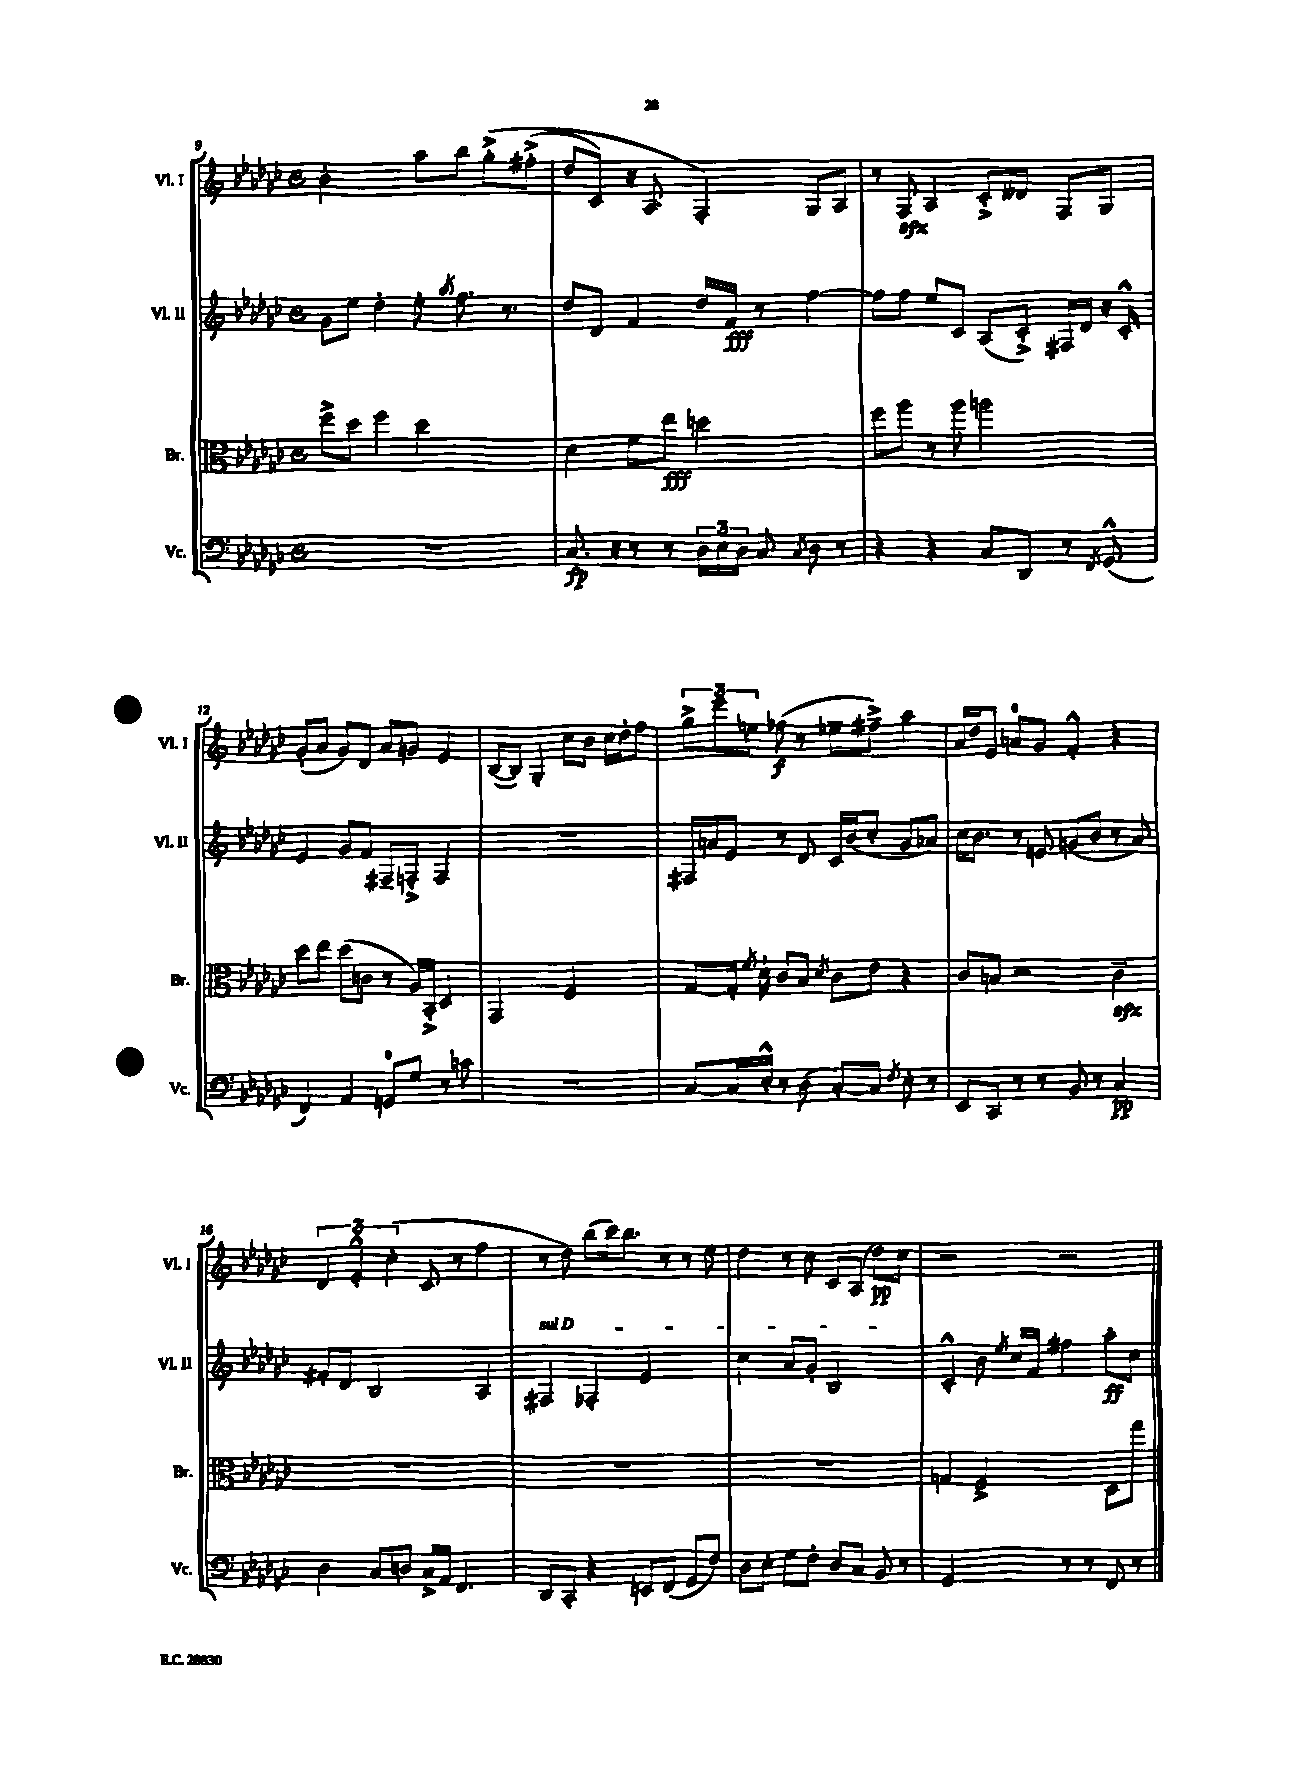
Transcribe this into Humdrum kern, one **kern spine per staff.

**kern	**kern	**kern	**kern
*staff4	*staff3	*staff2	*staff1
*clefF4	*clefC3	*clefG2	*clefG2
*k[b-e-a-d-g-c-]	*k[b-e-a-d-g-c-]	*k[b-e-a-d-g-c-]	*k[b-e-a-d-g-c-]
*M4/4	*M4/4	*M4/4	*M4/4
*met(c)	*met(c)	*met(c)	*met(c)
1r	8ff^	8g-	2b-'
.	8dd-	8ee-	.
.	4ff	4dd-'	.
.	2dd-	8ee-'	8aa-
.	.	8qaa-	.
.	.	8.ff	8bb-
.	.	.	&(8gg-'^
.	.	8.r	.
.	.	.	(8ff#'^
=	=	=	=
8.C-	4d-	8dd-	8dd-
.	.	8d-	8c-)
16r	.	.	.
8r	8f	4f	16r
.	.	.	8.A-
8r	8ee-	.	.
24D-	2dd	16dd-	4F'&)
24E-	.	.	.
.	.	16f	.
24D-	.	.	.
8C-	.	8r	.
8qC-	.	.	.
8D-	.	[4ff	8G-
8r	.	.	8A-
=	=	=	=
4r	8ff	8ff]	8r
.	8aa-	8ff	8F
4r	8r	8ee-	4A-
.	8aa-	8c-	.
8C-	2aa	(8A-	8c-'^
8DD-	.	8c-'^)	8d--
8r	.	16F#	8F
.	.	16d-	.
8qFF	.	.	.
(8GG-^^	.	16r	8G-
.	.	16c-'^^	.
=	=	=	=
4FF)	8dd-	4e-	(8g-'
.	8ee-	.	8a-
4AA-	(8dd-	8g-	8g-)
.	8c	8f	8d-
8GG	8r	8F#~	8a-
8G-	16A-)	8F'^	8g
.	16BB-'^	.	.
8r	4D-	4F	4e-
8c	.	.	.
=	=	=	=
1r	2GG-	1r	([8B-
.	.	.	8B-])
.	.	.	4G-'
.	2F	.	8cc-
.	.	.	8b-
.	.	.	16cc-
.	.	.	16dd-'
.	.	.	8ff
=	=	=	=
[8C-	[8G-	16F#	12gg-^
.	.	16a	.
.	.	.	12eee-
16C-]	16G-']	8e-	.
.	.	.	12ee
.	8qf	.	.
16E-'^^	16d-`	.	.
8r	8c-	8r	(8ff-
(8D-	8B-	8d-	8r
.	8qd-	.	.
[8C-')	8c-	16c-	8ee-~
.	.	(16b-	.
8C-]	8e-	8cc-'	8ff#~^)
8qF	.	.	.
8E-'	4r	8g-	4aa-
8r	.	8a-)	.
=	=	=	=
8EE-	8c-	16cc-	16a-
.	.	8.b-	16dd-
8CC-	8B	.	8e-
8r	2r	8r	8a
8r	.	8e	8g-
8BB-	.	(8g	4f'^^
8r	.	8b-	.
4C-	4c-~	8r	4r
.	.	8a-)	.
=	=	=	=
4D-	1r	8f#'	6d-
.	.	8d-	.
.	.	.	6e-'^^
8C-	.	2B-	.
.	.	.	(6cc-'
8D	.	.	.
16C-^	.	.	8c-
16AA-	.	.	.
4.FF	.	.	8r
.	.	4A-	4ff
=	=	=	=
8DD-	1r	4F#	8r
8CC-'	.	.	8dd-)
4r	.	4F-'	(8bb-
.	.	.	16ccc-)
.	.	.	8.bb-
8EE	.	2e-	.
(8FF	.	.	8r
8GG-	.	.	8r
8F)	.	.	8ee-
=	=	=	=
8D-	1r	4cc-	4dd-
8E-'	.	.	.
8G-	.	8a-	8r
8F'	.	8g-'	8cc-
8D-	.	2B-	8c-
8C-	.	.	(8A-
8BB-	.	.	8dd-)
8r	.	.	8cc-
=	=	=	=
2GG-	4G	4c-'^^	2r
.	2F^	8b-	.
.	.	8qee-	.
.	.	16cc-	.
.	.	16f	.
8r	.	4ff#	2r
8r	.	.	.
8FF	8D-	8aa-'	.
8r	8gg-	8cc-	.
==	==	==	==
*-	*-	*-	*-
